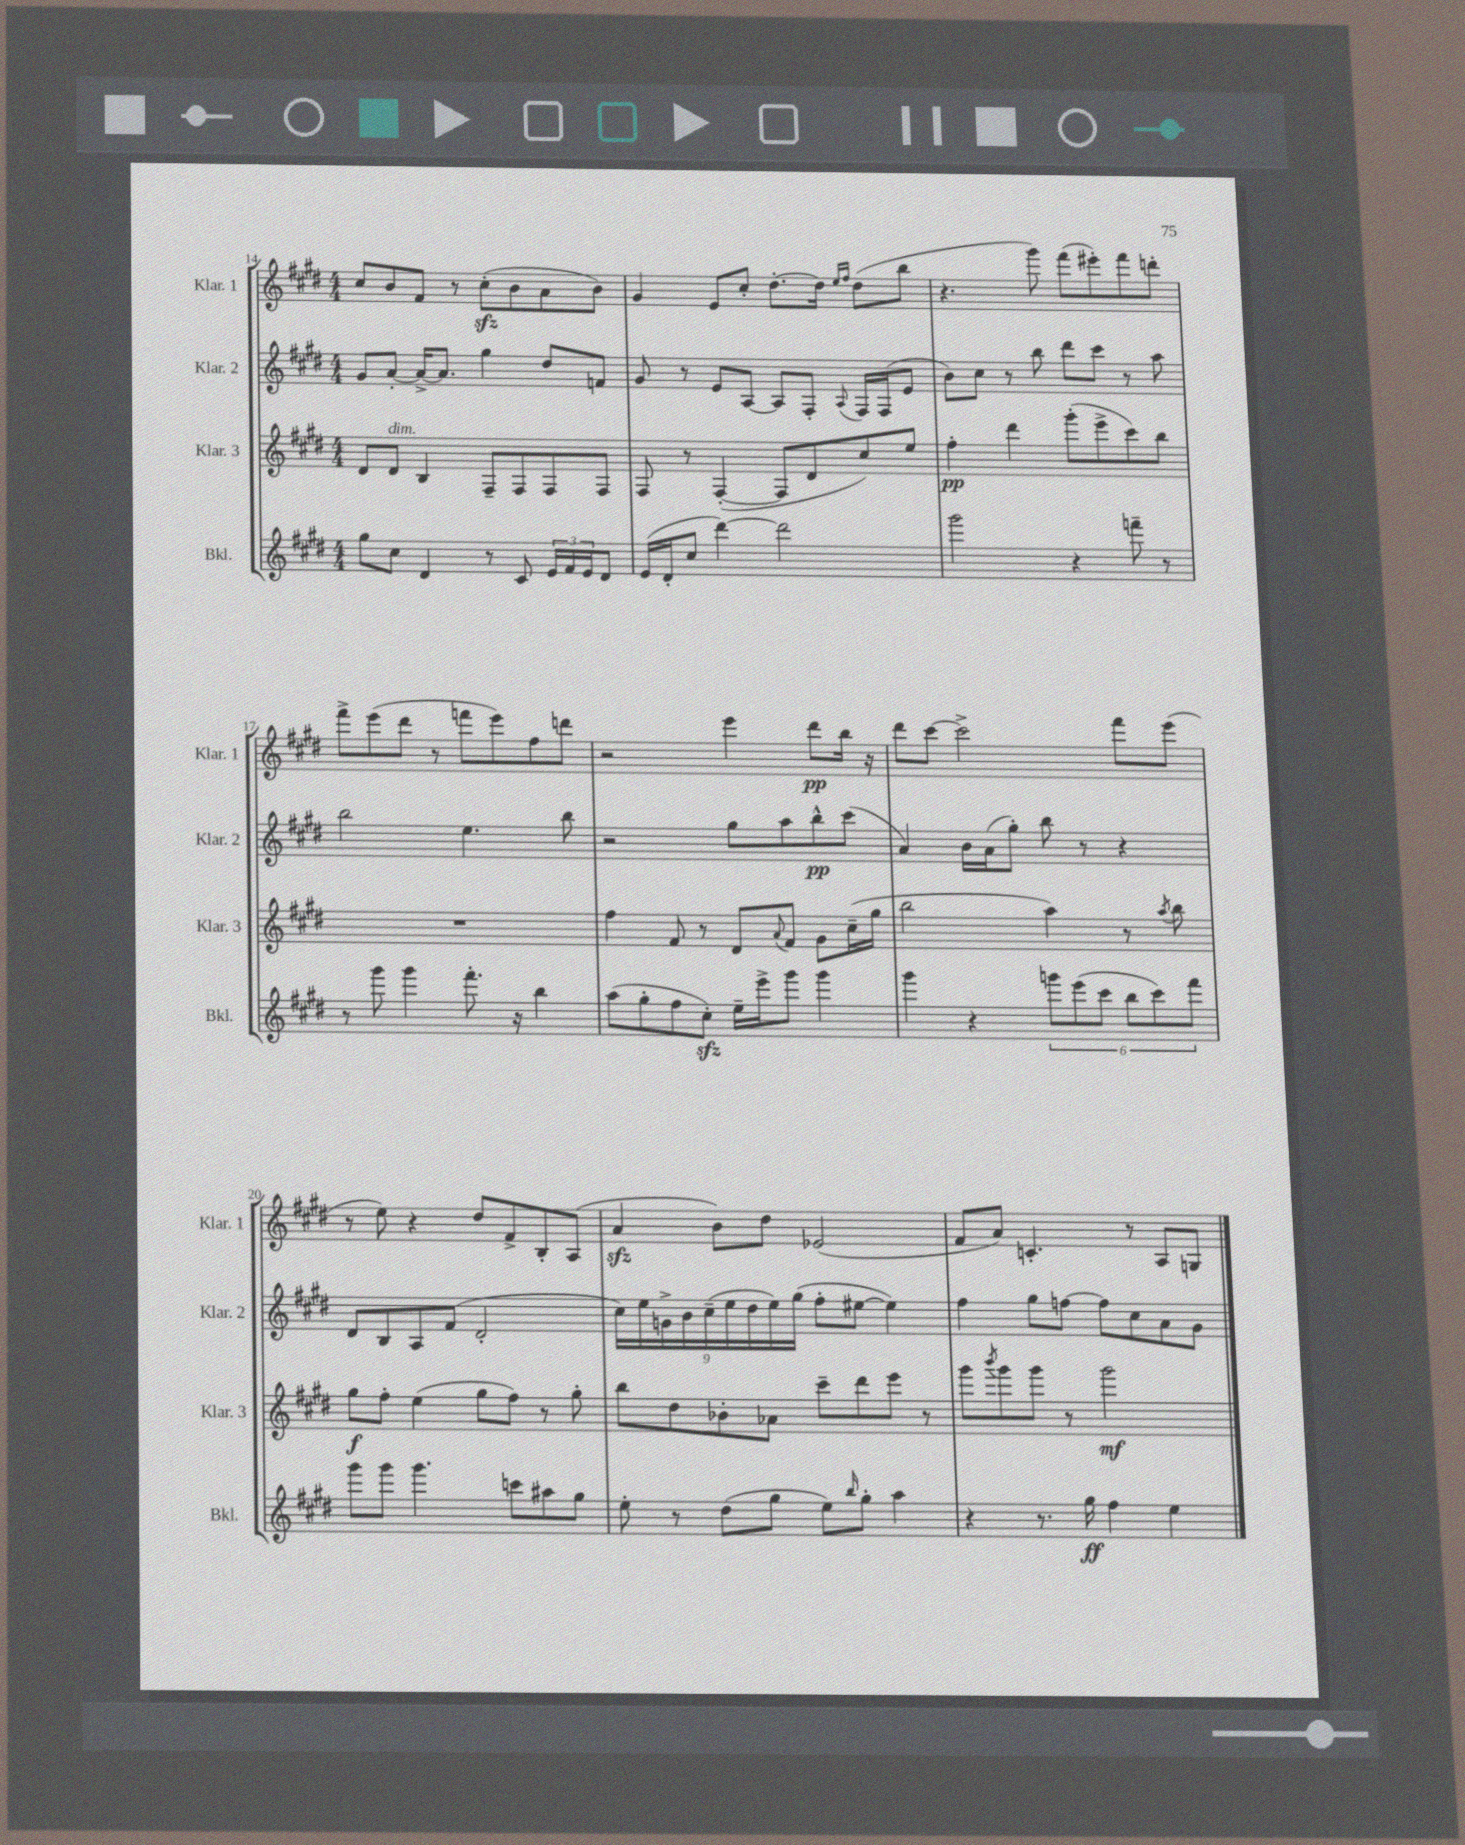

**kern	**dynam	**kern	**dynam	**kern	**dynam	**kern	**dynam
*part4	*part4	*part3	*part3	*part2	*part2	*part1	*part1
*staff4	*staff4	*staff3	*staff3	*staff2	*staff2	*staff1	*staff1
*I"Bkl.	*	*I"Klar. 3	*	*I"Klar. 2	*	*I"Klar. 1	*
*I'Bkl.	*	*I'Klar. 3	*	*I'Klar. 2	*	*I'Klar. 1	*
*clefG2	*	*clefG2	*	*clefG2	*	*clefG2	*
*k[f#c#g#d#]	*	*k[f#c#g#d#]	*	*k[f#c#g#d#]	*	*k[f#c#g#d#]	*
*M4/4	*	*M4/4	*	*M4/4	*	*M4/4	*
=14	=14	=14	=14	=14	=14	=14	=14
8gg#\L	.	8d#/L	.	8g#/L	.	8cc#/L	.
!	!	!LO:TX:a:i:t=dim.	!	!	!	!	!
8cc#\J	.	8d#/J	.	[8a'/J	.	8b/	.
4d#/	.	4B/	.	16a^/KL_	.	8f#/J	.
.	.	.	.	8.a/J]	.	.	.
.	.	.	.	.	.	8r	.
8r	.	8F#~/L	.	4gg#\	.	(8cc#zz'\L	.
8c#/	.	8F#/	.	.	.	8b\	.
24e/LL	.	8F#/	.	8dd#/L	.	8a\	.
24f#/	.	.	.	.	.	.	.
24e/J	.	.	.	.	.	.	.
8d#/J	.	8F#/J	.	8fn/J	.	8b\J)	.
=15	=15	=15	=15	=15	=15	=15	=15
(16e/LL	.	8F#/	.	8g#/	.	4g#/	.
16d#'/J	.	.	.	.	.	.	.
8cc#/J	.	8r	.	8r	.	.	.
[4ddd#\)	.	([4F#'/	.	8e/L	.	8e/L	.
.	.	.	.	[8A/J	.	8cc#'/J	.
2ddd#\]	.	8F#/L]	.	8A/L]	.	[8.dd#'\L	.
.	.	8d#/	.	8F#'/J	.	.	.
.	.	.	.	.	.	16dd#\Jk]	.
.	.	.	.	.	.	16qqee/LL	.
.	.	.	.	8qqA/	.	16qqff#/JJ	.
.	.	8cc#/)	.	16F#/LL	.	(8dd#\L	.
.	.	.	.	(16F#/J	.	.	.
.	.	8ee/J	.	8e/J	.	8bb\J	.
=16	=16	=16	=16	=16	=16	=16	=16
2ggg#\	.	4ff#'\	pp	8b\L)	.	4.r	.
.	.	.	.	8cc#\J	.	.	.
.	.	4ddd#\	.	8r	.	.	.
.	.	.	.	8bb\	.	8ggg#\)	.
4r	.	(8ggg#'\L	.	8ddd#\L	.	(8fff#\L	.
.	.	8eee^\	.	8ccc#\J	.	8eee#X'\)	.
8fffn~\	.	8ccc#\)	.	8r	.	8fff#\	.
8r	.	8bb\J	.	8aa\	.	8dddn'\J	.
!!LO:LB:g=z
=17	=17	=17	=17	=17	=17	=17	=17
8r	.	1r	.	2bb\	.	8fff#^\L	.
8ggg#\	.	.	.	.	.	(8eee\	.
4ggg#\	.	.	.	.	.	8ddd#\J	.
.	.	.	.	.	.	8r	.
8.fff#'\	.	.	.	4.ee\	.	8fffn\L	.
.	.	.	.	.	.	8eee\)	.
16r	.	.	.	.	.	.	.
4bb\	.	.	.	.	.	8ff#\	.
.	.	.	.	8bb\	.	8dddn\J	.
=18	=18	=18	=18	=18	=18	=18	=18
(8aa\L	.	4ff#\	.	2r	.	2r	.
8gg#'\	.	.	.	.	.	.	.
8ff#\	.	8f#/	.	.	.	.	.
8cc#zz'\J)	.	8r	.	.	.	.	.
16ee~\LL	.	8d#/L	.	8gg#\L	.	4eee\	.
16eee^\J	.	.	.	.	.	.	.
.	.	8qqa/	.	.	.	.	.
8ggg#\J	.	8f#/J	.	8aa\	.	.	.
4ggg#\	.	8g#\L	.	8bb^^\	pp	8ddd#\L	pp
.	.	(16cc#~\L	.	(8ccc#\J	.	16bb\Jk	.
.	.	16gg#\JJ	.	.	.	16r	.
=19	=19	=19	=19	=19	=19	=19	=19
4ggg#\	.	2bb\	.	4a/)	.	8ddd#\L	.
.	.	.	.	.	.	[8ccc#\J	.
4r	.	.	.	16b\LL	.	2ccc#^\]	.
.	.	.	.	(16a\J	.	.	.
.	.	.	.	8gg#'\J)	.	.	.
12gggn\L	.	4aa\)	.	8bb\	.	.	.
(12eee\	.	.	.	.	.	.	.
.	.	.	.	8r	.	.	.
12ccc#\J	.	.	.	.	.	.	.
12bb\L	.	8r	.	4r	.	8fff#\L	.
12ccc#\)	.	.	.	.	.	.	.
.	.	8qaa/	.	.	.	.	.
.	.	8bb\	.	.	.	(8eee\J	.
12fff#\J	.	.	.	.	.	.	.
!!LO:LB:g=z
=20	=20	=20	=20	=20	=20	=20	=20
8ggg#\L	.	8gg#\L	f	8d#/L	.	8r	.
8ggg#\J	.	8ff#'\J	.	8B/	.	8ee\)	.
4.ggg#\	.	(4ee\	.	8A/	.	4r	.
.	.	.	.	(8f#/J	.	.	.
.	.	8gg#\L	.	2d#'/	.	8dd#/L	.
8cccn\L	.	8ff#\J)	.	.	.	8f#^/	.
8aa#X\	.	8r	.	.	.	8B'/	.
8gg#\J	.	8gg#'\	.	.	.	(8A/J	.
=21	=21	=21	=21	=21	=21	=21	=21
8ee'\	.	8bb\L	.	18cc#\LL)	.	4azz/	.
.	.	.	.	18ee\	.	.	.
.	.	.	.	18gn^\	.	.	.
8r	.	8dd#\	.	.	.	.	.
.	.	.	.	18b\	.	.	.
.	.	.	.	(18cc#~\	.	.	.
(8dd#\L	.	8b-X'\	.	.	.	8b\L)	.
.	.	.	.	18ee\	.	.	.
.	.	.	.	18dd#\	.	.	.
8gg#\J	.	8a-X\J	.	.	.	8dd#\J	.
.	.	.	.	18ee\)	.	.	.
.	.	.	.	(18gg#\JJ	.	.	.
8ee\L)	.	8ccc#~\L	.	8ff#'\L	.	(2e-X/	.
16qqbb/	.	.	.	.	.	.	.
8gg#'\J	.	8ddd#\	.	[8ee#X\J	.	.	.
4aa\	.	8eee\J	.	4ee#\])	.	.	.
.	.	8r	.	.	.	.	.
=22	=22	=22	=22	=22	=22	=22	=22
4r	.	8ggg#\L	.	4ff#\	.	8f#/L	.
.	.	8qbbb/	.	.	.	.	.
.	.	8ggg#\	.	.	.	8a/J)	.
8.r	.	8ggg#\J	.	8gg#\L	.	4.cn'/	.
.	.	8r	.	[8ffn\J	.	.	.
16gg#\	ff	.	.	.	.	.	.
4ff#\	.	2ggg#\	mf	8ff\L]	.	.	.
.	.	.	.	8cc#\	.	8r	.
4ee\	.	.	.	8a\	.	8A/L	.
.	.	.	.	8g#\J	.	8Gn/J	.
==	==	==	==	==	==	==	==
*-	*-	*-	*-	*-	*-	*-	*-
